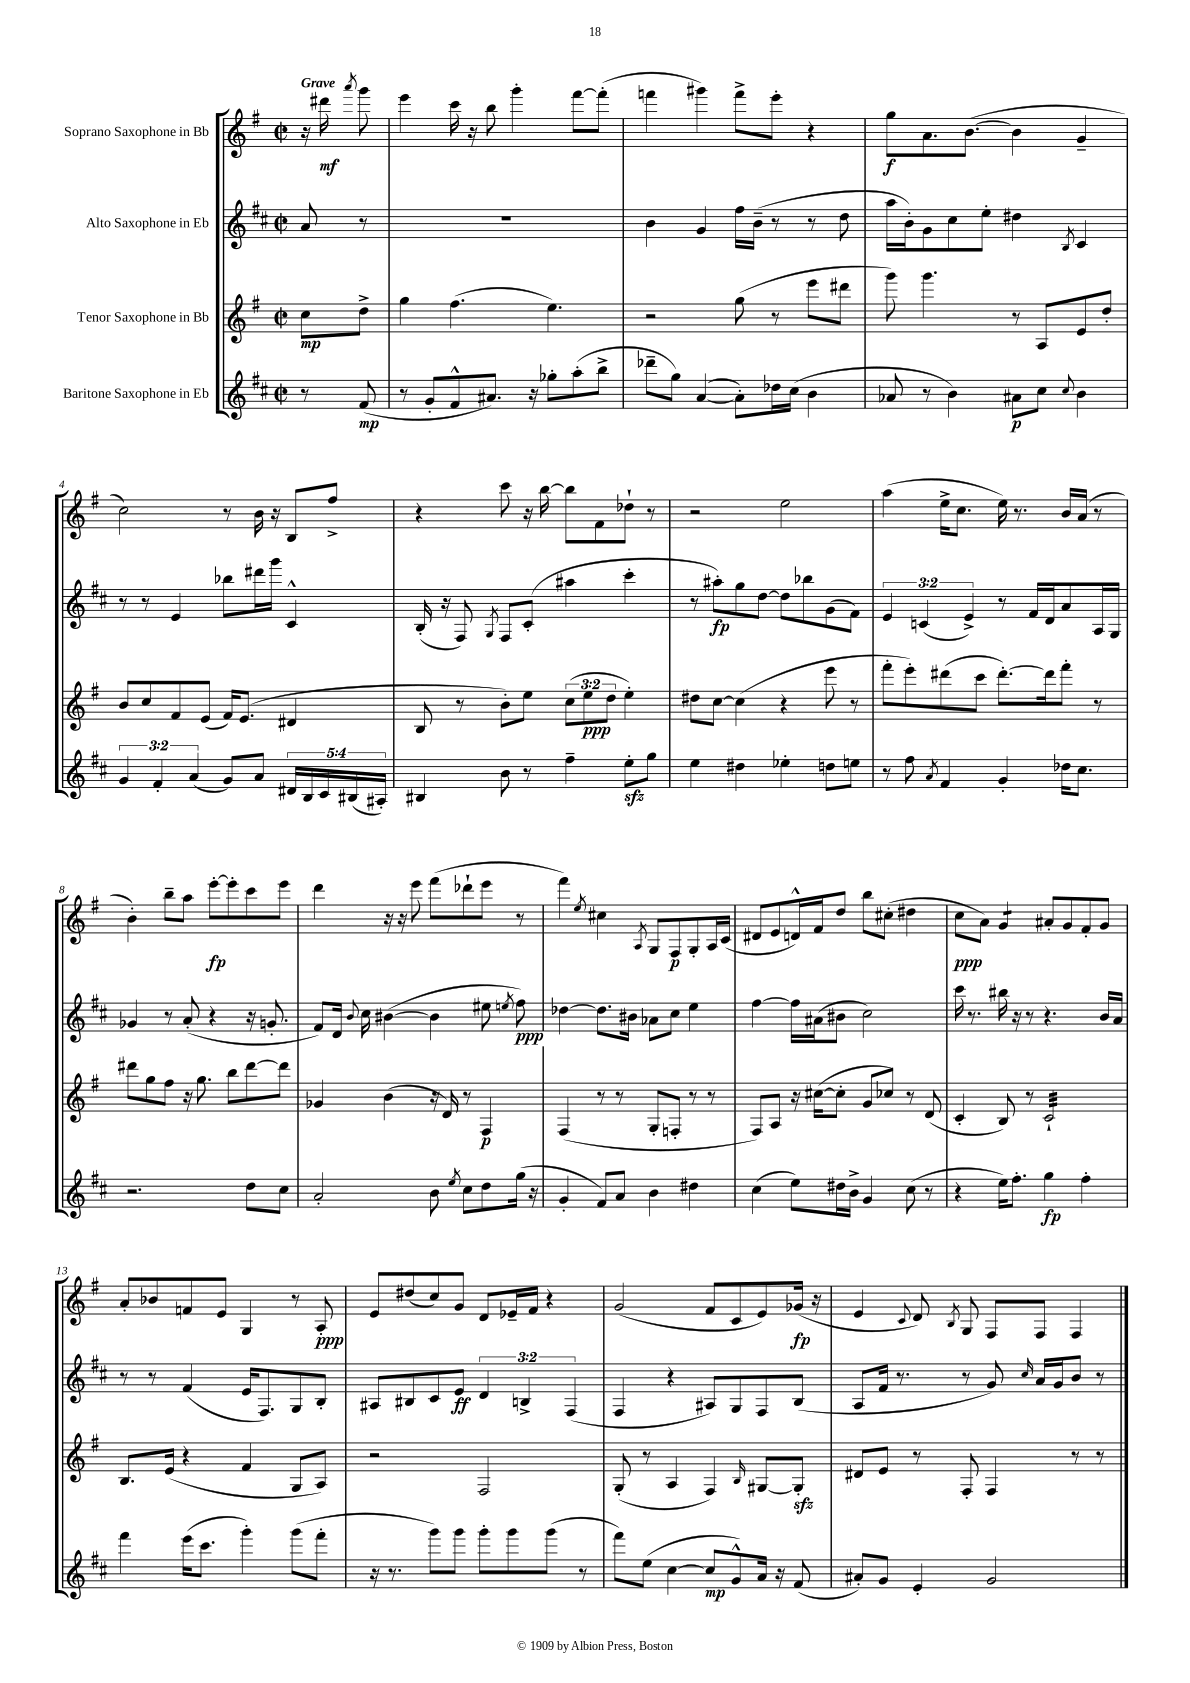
<<
\new StaffGroup <<
\new Staff = "s0" \with { instrumentName = "Soprano Saxophone in Bb" } {
    \clef treble \key g \major \defaultTimeSignature \time 2/2 \partial 4 \tempo "Grave"
    \autoBeamOff r16 dis'''16\mf \acciaccatura { a'''8 } g'''8 |
    e'''4 c'''16 r16 b''8 g'''4-. fis'''8[~ fis'''8]-.( |
    f'''4 gis'''4) f'''8[-> e'''8]-. r4 |
    g''8[\f a'8. b'8.]~( b'4 g'4-- |
    c''2) r8 b'16 r16 b8[ fis''8]-> |
    r4 c'''8 r16 b''16~ b''8[ fis'8 des''8]-! r8 |
    r2 e''2 |
    a''4( e''16[-> c''8.] e''16) r8. b'16[ a'16]( r8 |
    b'4-.) b''8[-- a''8] e'''8[~-.\fp e'''8-. c'''8 e'''8] |
    d'''4 r16 r16 e'''8 fis'''8[( des'''8-! e'''8] r8 |
    fis'''4) \acciaccatura { e''8 } cis''4 \acciaccatura { a8 } g8[ fis8\p g8-. a16 c'16]( |
    dis'8[ e'8 d'16-^) fis'16 d''8] b''8[ cis''8]-.( dis''4 |
    c''8[\ppp a'8]) g'4:8 ais'8[-. g'8 fis'8-. g'8] |
    a'8[-. bes'8 f'8 e'8] g4 r8 a8-.\ppp |
    e'8[ dis''8( c''8) g'8] d'8[ ees'16-- fis'16] r4 |
    g'2( fis'8[ c'8 e'8) ges'16]\fp( r16 |
    e'4 \appoggiatura { c'8 } d'8) \acciaccatura { b8 } g8 fis8[ fis8] fis4 \bar "|." |
}
\new Staff = "s1" \with { instrumentName = "Alto Saxophone in Eb" } {
    \clef treble \key d \major \defaultTimeSignature \time 2/2 \override Staff.TupletNumber.text = #tuplet-number::calc-fraction-text \partial 4
    \autoBeamOff a'8 r8 |
    R1 |
    b'4 g'4 fis''16[ b'16]--( r8 r8 d''8 |
    a''16[ b'16-.) g'8 cis''8 e''8]-. dis''4 \acciaccatura { b8 } cis'4 |
    r8 r8 e'4 bes''8[ dis'''16 g'''16] cis'4-^ |
    b16-.( r16 fis8) \acciaccatura { g8 } fis8[ cis'8]-.( ais''4 cis'''4-. |
    r8 ais''8[-.\fp) g''8 d''8]~ d''8[ bes''8 g'8( fis'8]) |
    \tuplet 3/2 { e'4 c'4( e'4->) } r8 fis'16[ d'16 a'8 a16 g16] |
    ges'4 r8 a'8-.( r4 r16 g'8.-. |
    fis'8[) d'16] \appoggiatura { b'8 } cis''16 bis'4~( bis'4 eis''8 \acciaccatura { e''8 } fis''8\ppp) |
    des''4~ des''8.[ bis'16] aes'8[ cis''8] e''4 |
    fis''4~ fis''16[ ais'16( bis'8] cis''2) |
    cis'''16 r8. bis''16 r16 r8 r4. b'16[ a'16] |
    r8 r8 fis'4( e'16[ fis8.) g8 b8]-. |
    ais8[ bis8 cis'8 e'8]\ff \tuplet 3/2 { d'4 b4-> fis4( } |
    fis4 r4 ais8[) g8 fis8 b8]( |
    a8[ fis'16] r8. r8 g'8) \grace { cis''16 } a'16[ g'16 b'8] r8 \bar "|." |
}
\new Staff = "s2" \with { instrumentName = "Tenor Saxophone in Bb" } {
    \clef treble \key g \major \defaultTimeSignature \time 2/2 \override Staff.TupletNumber.text = #tuplet-number::calc-fraction-text \partial 4
    \autoBeamOff c''8[\mp d''8]-> |
    g''4 fis''4.( e''4.) |
    r2 g''8( r8 e'''8[ dis'''8] |
    g'''8) g'''4. r8 a8[ e'8 d''8]-. |
    b'8[ c''8 fis'8 e'8]( fis'16[) e'8.]( dis'4 |
    b8 r8 b'8[-.) e''8] \tuplet 3/2 { c''8[( e''8\ppp d''8] } e''4-.) |
    dis''8[ c''8]~ c''4( r4 e'''8 r8 |
    fis'''8[-. e'''8-.) dis'''8( c'''8] dis'''8.[~-.) dis'''16 fis'''8]-. r8 |
    dis'''8[ g''8 fis''8] r16 g''8. b''8[ dis'''8~ dis'''8] |
    ges'4 b'4( r16 d'16) r8 fis4\p |
    fis4( r8 r8 g8[-. f8]-. r8 r8 |
    fis8[) a8] r16 cis''16[~( cis''8]-. g'8[ ces''8]) r8 d'8( |
    c'4-. b8) r8 c'2:32-! |
    b8.[ e'16]( r4 fis'4 g8[ a8]) |
    r2 fis2 |
    g8-.( r8 a4 fis4) \grace { b16 } gis8[~ gis8]-.\sfz |
    dis'8[ e'8] r8 fis8-. fis4 r8 r8 \bar "|." |
}
\new Staff = "s3" \with { instrumentName = "Baritone Saxophone in Eb" } {
    \clef treble \key d \major \defaultTimeSignature \time 2/2 \override Staff.TupletNumber.text = #tuplet-number::calc-fraction-text \partial 4
    \autoBeamOff r8 fis'8\mp( |
    r8 g'8[-. fis'8-^ ais'8.]) r16 ges''8[-. a''8-.( b''8]-> |
    des'''8[-- g''8]) a'4~( a'8[-.) des''16 cis''16]( b'4 |
    aes'8 r8 b'4) ais'8[\p cis''8] \appoggiatura { cis''8 } b'4 |
    \tuplet 3/2 { g'4 fis'4-. a'4( } g'8[) a'8] \tuplet 5/4 { dis'16[ b16 cis'16 bis16( ais16]-.) } |
    bis4 b'8 r8 fis''4-- e''8[-.\sfz g''8] |
    e''4 dis''4 ees''4-. d''8[ e''8] |
    r8 fis''8 \acciaccatura { a'8 } fis'4 g'4-. des''16[ cis''8.] |
    r2. d''8[ cis''8] |
    a'2-. b'8 \acciaccatura { e''8 } cis''8[ d''8 g''16]( r16 |
    g'4-. fis'8[) a'8] b'4 dis''4 |
    cis''4( e''8[) dis''16 b'16]-> g'4 cis''8( r8 |
    r4 e''16[) fis''8.]-. g''4\fp fis''4-. |
    fis'''4 e'''16[( cis'''8.] g'''4-.) g'''8[( fis'''8]-. |
    r16 r8. g'''8[) g'''8] g'''8[-. g'''8 g'''8]( r8 |
    fis'''8[) e''8]( cis''4~ cis''8[\mp g'8-^) a'16] r16 fis'8( |
    ais'8[-.) g'8] e'4-. g'2 \bar "|." |
}
>>
>>
